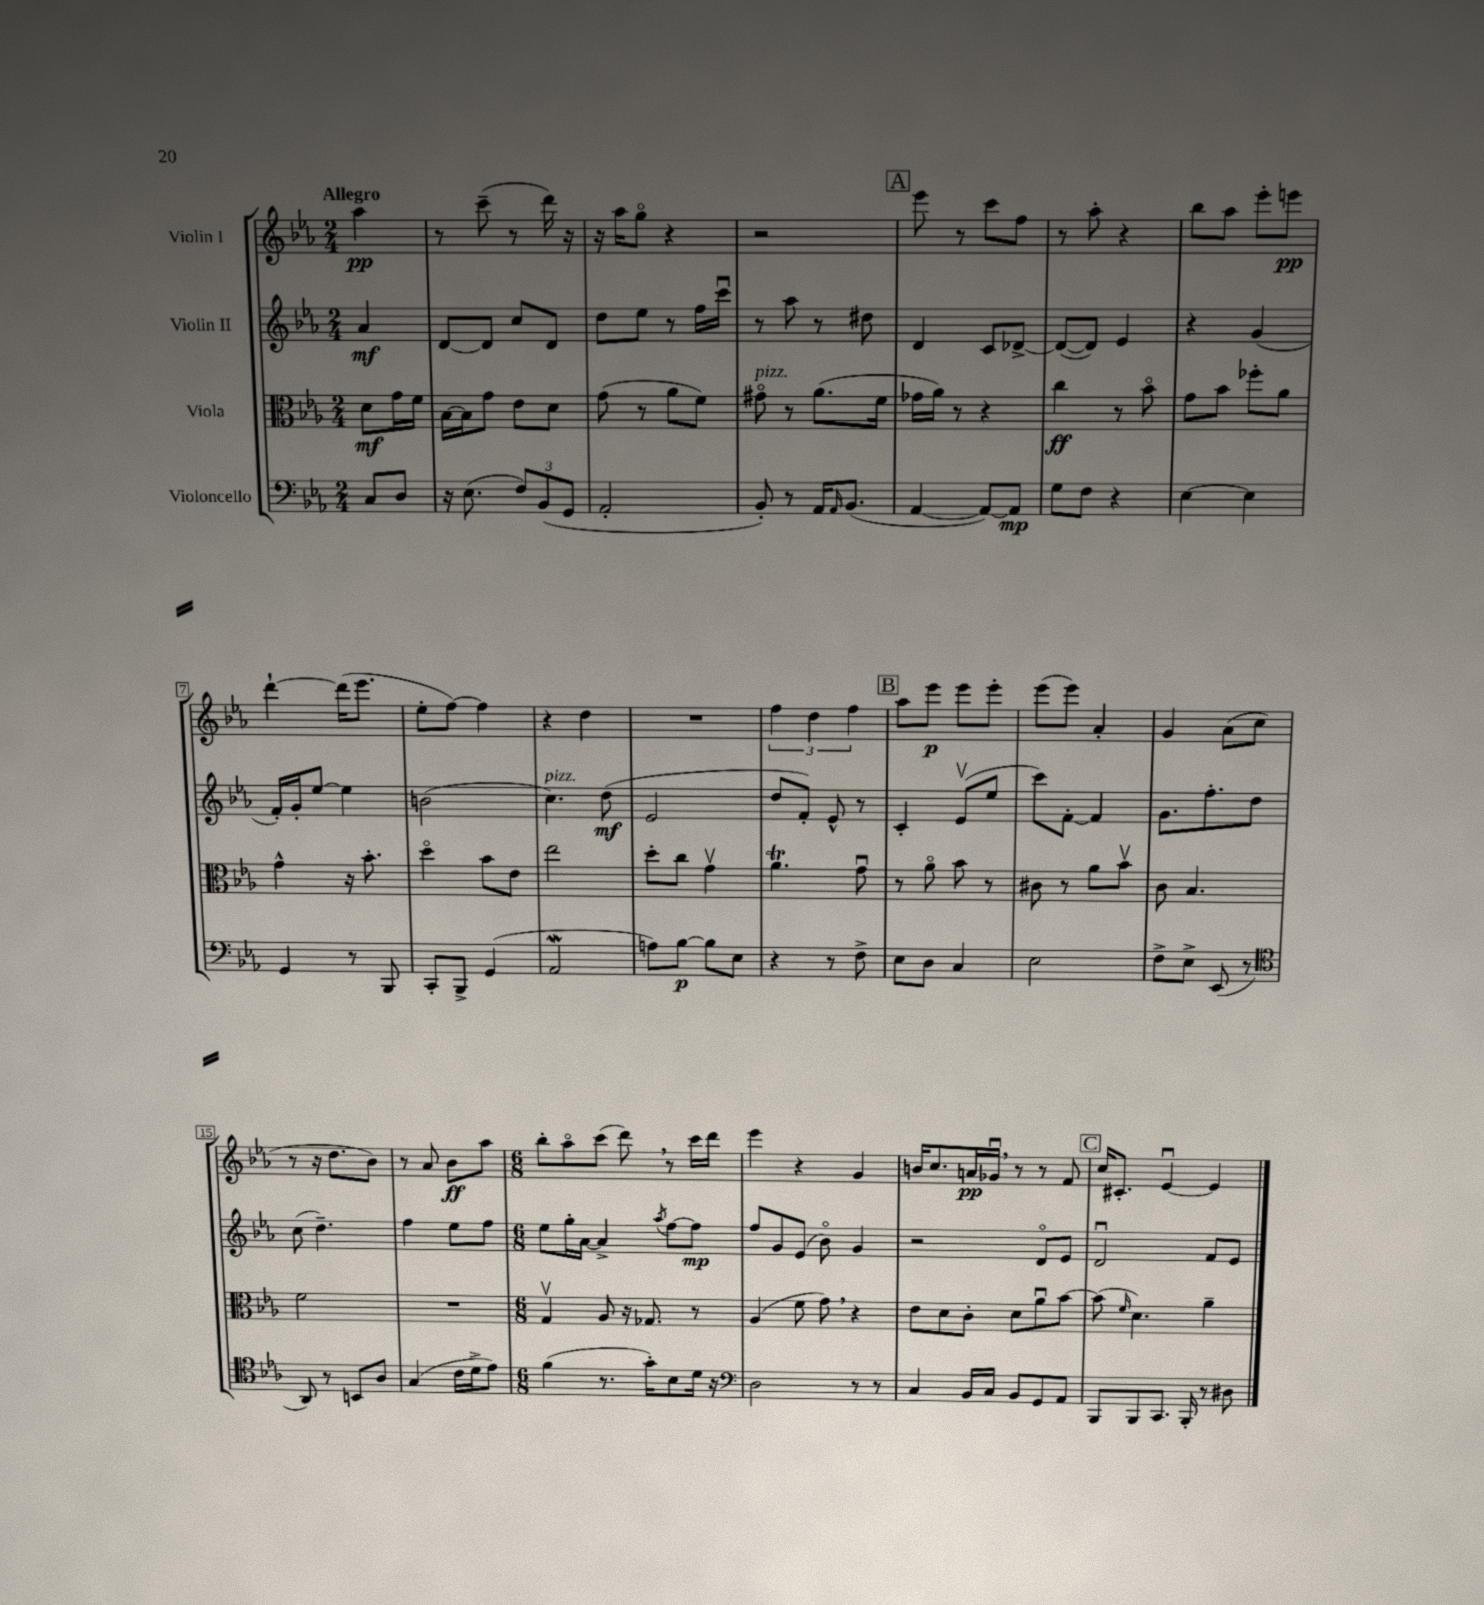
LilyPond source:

<<
\new StaffGroup <<
\new Staff = "s0" \with { instrumentName = "Violin I" } {
    \clef treble \key ees \major \numericTimeSignature \time 2/4 \partial 4 \tempo "Allegro"
    aes''4\pp |
    r8 c'''8--( r8 d'''16) r16 |
    r16 aes''16 g''8\flageolet r4 |
    r2 |
    \mark \markup { \box "A" } ees'''8 r8 c'''8 f''8 |
    r8 aes''8-. r4 |
    bes''8 aes''8 ees'''8-. e'''8\pp |
    d'''4~-! d'''16( ees'''8. |
    ees''8-. f''8~) f''4 |
    r4 d''4 |
    R2 |
    \tuplet 3/2 { f''4 d''4 f''4 } |
    \mark \markup { \box "B" } aes''8 ees'''8\p ees'''8 ees'''8-. |
    ees'''8( ees'''8) aes'4-. |
    g'4 aes'8( c''8 |
    r8 r16 d''8. bes'8) |
    r8 aes'8 bes'8\ff aes''8 |
    \numericTimeSignature \time 6/8 bes''8-. aes''8\flageolet c'''8( d'''8) \breathe r8 c'''16 d'''16 |
    ees'''4 r4 g'4 |
    b'16 c''8. a'16\pp ges'16\downbow \breathe r8 r8 f'8 |
    \mark \markup { \box "C" } c''16 cis'8.-. ees'4~\downbow ees'4 \bar "|." |
}
\new Staff = "s1" \with { instrumentName = "Violin II" } {
    \clef treble \key ees \major \numericTimeSignature \time 2/4 \partial 4
    aes'4\mf |
    d'8~ d'8 c''8 d'8 |
    d''8 ees''8 r8 f''16 c'''16\downbow |
    r8 aes''8 r8 dis''8 |
    \mark \markup { \box "A" } d'4 c'8 des'8~-> |
    des'8~( des'8) ees'4 |
    r4 g'4( |
    f'16-.) g'16-. ees''8~ ees''4 |
    b'2( |
    c''4.^\markup { \italic "pizz." }) d''8\mf( |
    ees'2 |
    d''8 f'8-.) ees'8-^ r8 |
    \mark \markup { \box "B" } c'4-. ees'8\upbow( ees''8 |
    c'''8) f'8~-. f'4 |
    g'8. f''8.-. d''8 |
    c''8( d''4.--) |
    f''4 ees''8 f''8 |
    \numericTimeSignature \time 6/8 ees''8 g''16-. aes'16~ aes'4-> \acciaccatura { aes''8 } f''8~ f''8\mp |
    f''8 g'8 ees'8( bes'8\flageolet) g'4 |
    r2 d'8\flageolet ees'8 |
    \mark \markup { \box "C" } d'2\downbow f'8 ees'8 \bar "|." |
}
\new Staff = "s2" \with { instrumentName = "Viola" } {
    \clef alto \key ees \major \numericTimeSignature \time 2/4 \partial 4
    d'8\mf g'16 f'16 |
    bes16~ bes16 g'8 ees'8 d'8 |
    g'8( r8 aes'8 f'8) |
    gis'8\flageolet^\markup { \italic "pizz." } r8 aes'8.( f'16 |
    \mark \markup { \box "A" } ges'16 aes'16) r8 r4 |
    c''4\ff r8 bes'8\flageolet |
    g'8 bes'8 fes''8-. aes'8 |
    g'4-^ r16 bes'8.-. |
    d''4\flageolet bes'8 ees'8 |
    ees''2 |
    d''8-. c''8 g'4\upbow |
    aes'4.\trill g'8\downbow |
    \mark \markup { \box "B" } r8 aes'8\flageolet bes'8 r8 |
    cis'8 r8 aes'8 bes'8\upbow |
    c'8 bes4. |
    f'2 |
    R2 |
    \numericTimeSignature \time 6/8 g4\upbow aes8 r16 ges8. r8 |
    aes4( f'8 g'8) \breathe r4 |
    ees'8 d'8 c'8-. d'8 aes'8\downbow bes'8~ |
    \mark \markup { \box "C" } bes'8( \grace { f'16 } d'4.) aes'4-- \bar "|." |
}
\new Staff = "s3" \with { instrumentName = "Violoncello" } {
    \clef bass \key ees \major \numericTimeSignature \time 2/4 \partial 4
    c8 d8 |
    r16 ees8.( \tuplet 3/2 { f8) bes,8( g,8 } |
    aes,2-. |
    bes,8-.) r8 aes,16 \grace { aes,16 } bes,8.( |
    \mark \markup { \box "A" } aes,4~ aes,8~) aes,8\mp |
    g8 f8 r4 |
    ees4~ ees4 |
    g,4 r8 bes,,8 |
    c,8-. bes,,8-> g,4( |
    aes,2\mordent |
    a8) bes8~\p bes8 ees8 |
    r4 r8 f8-> |
    \mark \markup { \box "B" } ees8 d8 c4 |
    ees2 |
    f8-> ees8-> ees,8( r8 |
    \clef tenor aes,8) r8 b,8 aes8 |
    g4( c'16 d'16-> ees'8) |
    \numericTimeSignature \time 6/8 f'4( r8. g'16-.) bes8 d'16 r16 |
    \clef bass d2 r8 r8 |
    c4 bes,16 c16 bes,8 g,8 aes,8 |
    \mark \markup { \box "C" } bes,,8 bes,,8 c,8. bes,,16-. r8 dis8 \bar "|." |
}
>>
>>
\layout { \context { \Score \override BarNumber.stencil = #(make-stencil-boxer 0.1 0.3 ly:text-interface::print) } }
